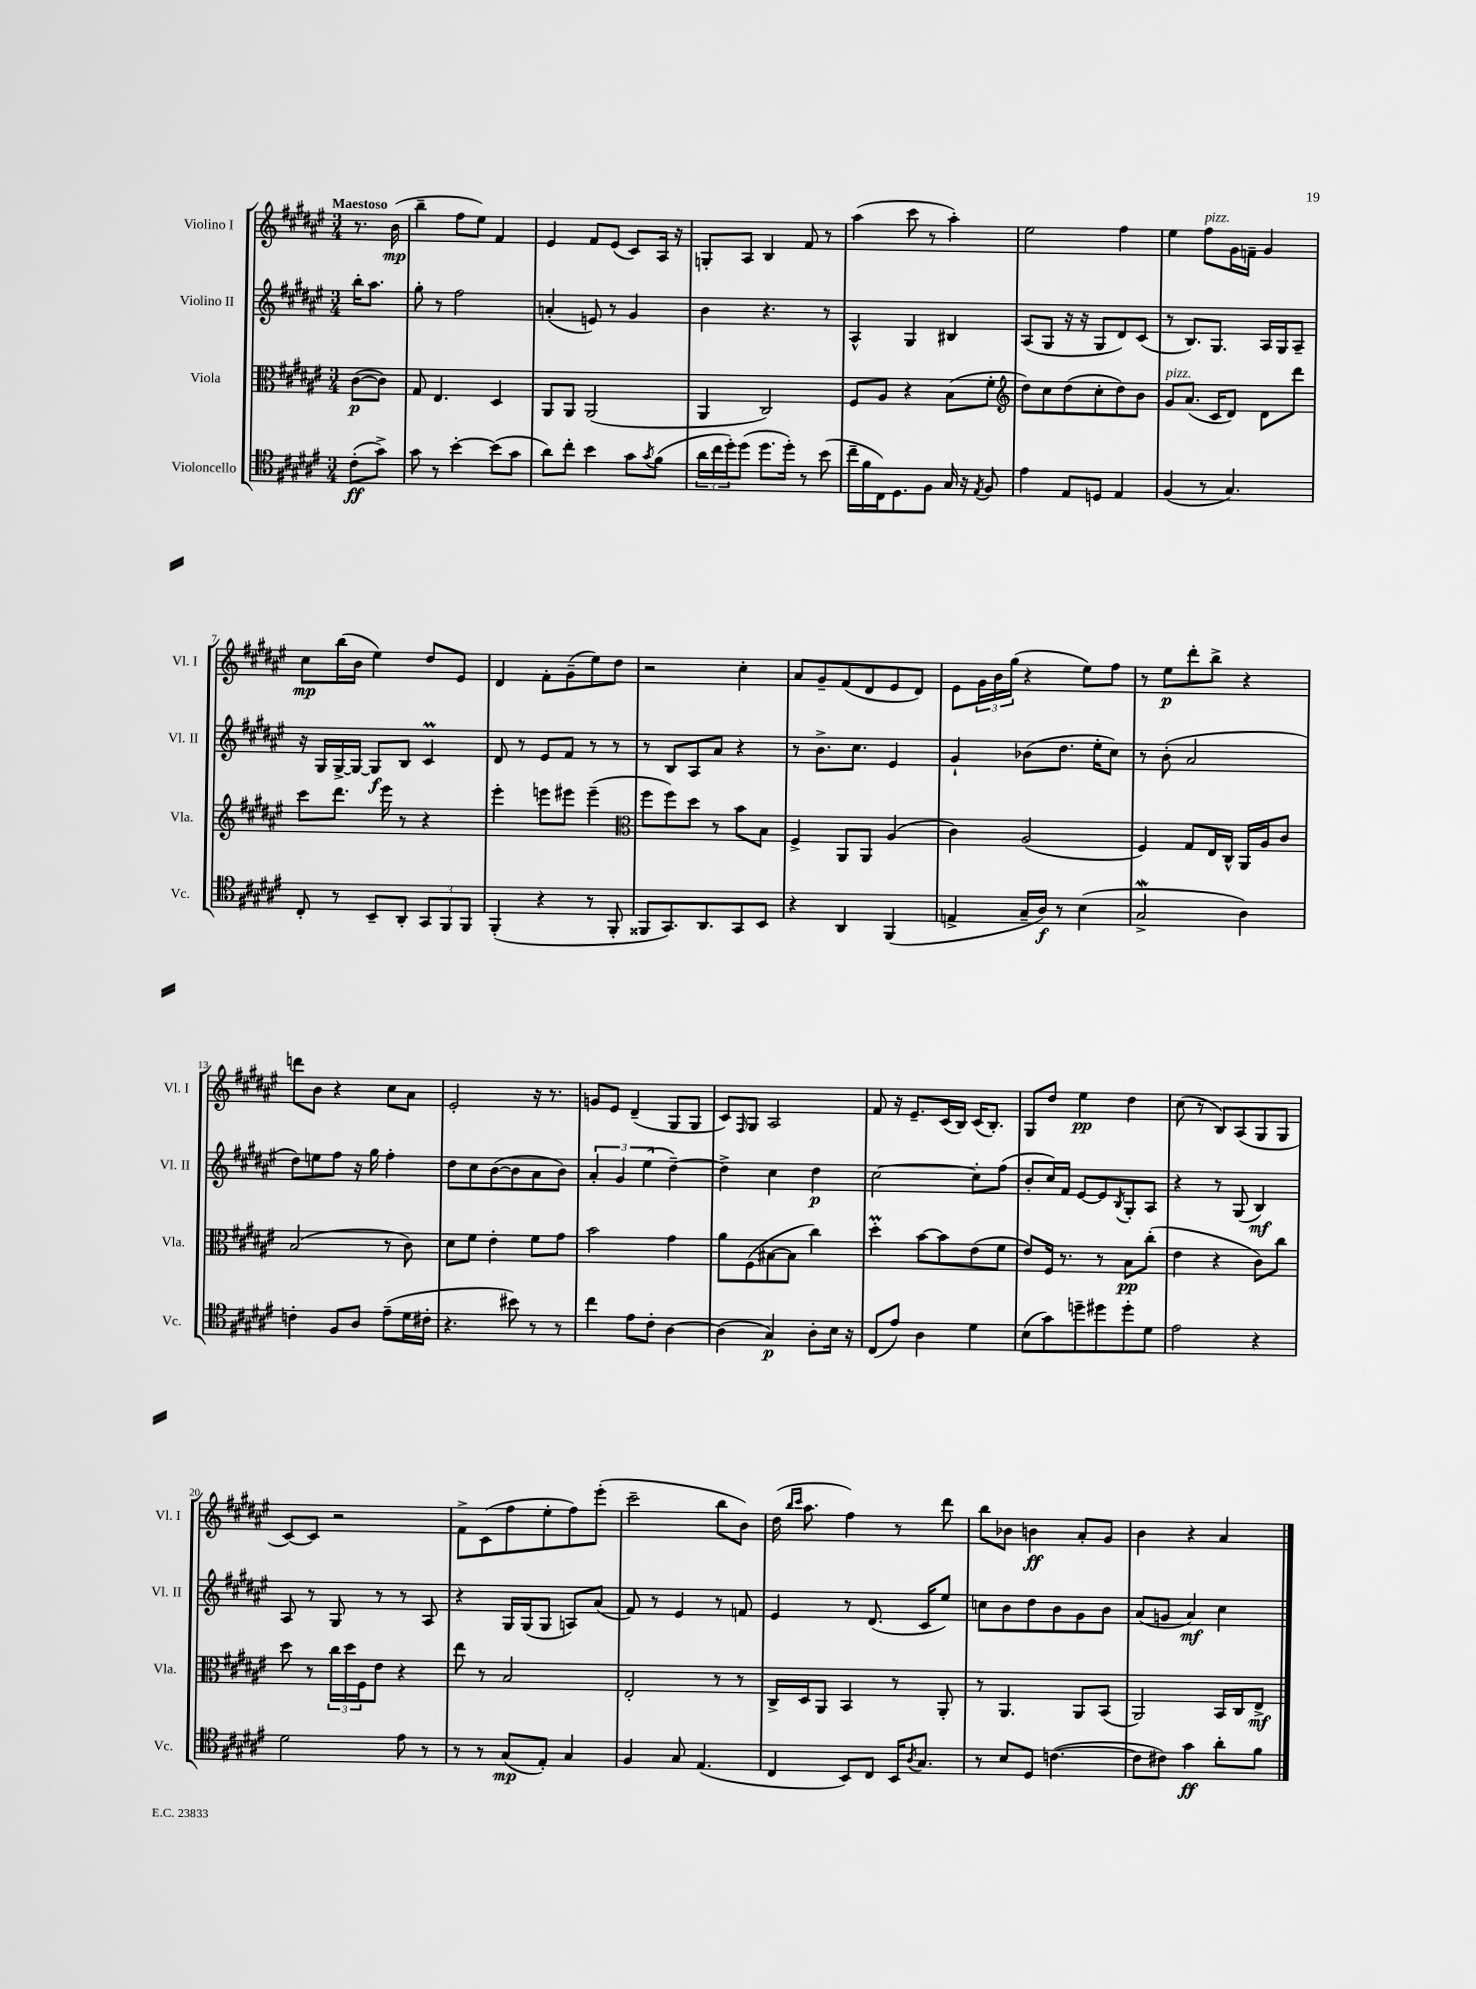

**kern	**dynam	**kern	**dynam	**kern	**dynam	**kern	**dynam
*part4	*part4	*part3	*part3	*part2	*part2	*part1	*part1
*staff4	*staff4	*staff3	*staff3	*staff2	*staff2	*staff1	*staff1
*I"Violoncello	*	*I"Viola	*	*I"Violino II	*	*I"Violino I	*
*I'Vc.	*	*I'Vla.	*	*I'Vl. II	*	*I'Vl. I	*
*clefC4	*	*clefC3	*	*clefG2	*	*clefG2	*
*k[f#c#g#d#a#e#]	*	*k[f#c#g#d#a#e#]	*	*k[f#c#g#d#a#e#]	*	*k[f#c#g#d#a#e#]	*
*M3/4	*	*M3/4	*	*M3/4	*	*M3/4	*
=	=	=	=	=	=	=	=
!	!	!	!	!	!	!LO:TX:a:B:t=Maestoso	!
(8c#'\L	ff	([8c#\L	p	16bb'\KL	.	8.r	.
.	.	.	.	8.aa#\J	.	.	.
8g#^\J)	.	8c#\J])	.	.	.	.	.
.	.	.	.	.	.	(16b\	mp
=1	=1	=1	=1	=1	=1	=1	=1
8g#\	.	8G#/	.	8gg#'\	.	4bb~\	.
8r	.	4.E#/	.	8r	.	.	.
[4b'\	.	.	.	2ff#\	.	8ff#\L	.
.	.	.	.	.	.	8ee#\J)	.
(8b\L]	.	4D#/	.	.	.	4f#/	.
8g#\J	.	.	.	.	.	.	.
=2	=2	=2	=2	=2	=2	=2	=2
8a#\L)	.	8AA#/L	.	(4an'/	.	4e#/	.
8cc#'\J	.	8AA#/J	.	.	.	.	.
4b\	.	(2AA#/	.	8en/)	.	8f#/L	.
.	.	.	.	8r	.	(8e#/J	.
8g#\L	.	.	.	4g#/	.	8c#/L)	.
8qg#/	.	.	.	.	.	.	.
(8f#\J	.	.	.	.	.	16A#/Jk	.
.	.	.	.	.	.	16r	.
=3	=3	=3	=3	=3	=3	=3	=3
24a#\LL	.	4AA#/	.	4b\	.	8Gn'/L	.
24cc#\	.	.	.	.	.	.	.
24dd#'\J)	.	.	.	.	.	.	.
(8dd#\J	.	.	.	.	.	8A#/J	.
8.dd#\L	.	2C#/)	.	4.r	.	4B/	.
16dd#'\Jk)	.	.	.	.	.	.	.
8r	.	.	.	.	.	8f#/	.
(8b\	.	.	.	8r	.	8r	.
=4	=4	=4	=4	=4	=4	=4	=4
16cc#~\LL	.	8F#/L	.	4A#^^/	.	(4aa#\	.
16f#\	.	.	.	.	.	.	.
16C#\J)	.	8A#/J	.	.	.	.	.
8.D#\	.	.	.	.	.	.	.
.	.	4r	.	4G#/	.	8ccc#\	.
8F#\J	.	.	.	.	.	8r	.
16G#/	.	(8B\L	.	4B#X/	.	4aa#'\)	.
16r	.	.	.	.	.	.	.
8qE#/	.	.	.	.	.	.	.
8F#/	.	8f#'\J	.	.	.	.	.
=5	=5	=5	=5	=5	=5	=5	=5
*	*	*clefG2	*	*	*	*	*
4e#\	.	8dd#\L)	.	(8A#/L	.	2ee#\	.
.	.	8cc#\	.	8G#/J	.	.	.
8E#/L	.	(8dd#\	.	16r	.	.	.
.	.	.	.	16r	.	.	.
8Dn/J	.	8cc#'\	.	8G#/L	.	.	.
4E#/	.	8dd#\)	.	8d#/)	.	4ff#\	.
.	.	8b\J	.	(8c#/J	.	.	.
=6	=6	=6	=6	=6	=6	=6	=6
!	!	!LO:TX:a:i:t=pizz.	!	!	!	!	!
(4F#/	.	8g#/L	.	8r	.	4ee#\	.
.	.	(8.a#/J	.	8.B/L)	.	.	.
!	!	!	!	!	!	!LO:TX:a:i:t=pizz.	!
8r	.	.	.	.	.	8ff#\L	.
.	.	16c#/KL	.	8.G#/J	.	.	.
4.G#/)	.	8d#/J)	.	.	.	16g#\L	.
.	.	.	.	.	.	16fn~\JJ	.
.	.	8d#\L	.	16A#/LL	.	4g#/	.
.	.	.	.	16G#/J	.	.	.
.	.	8ddd#\J	.	8A#~/J	.	.	.
!!LO:LB:g=z
=7	=7	=7	=7	=7	=7	=7	=7
8C#'/	.	8ccc#\L	.	16r	.	8cc#\L	mp
.	.	.	.	16G#/LL	.	.	.
8r	.	8.ddd#\J	.	[16G#^/	.	(16bb\L	.
.	.	.	.	16G#/JJ_	.	16b\JJ	.
8BB~/L	.	.	.	8G#/L]	f	4ee#\)	.
.	.	16eee#\	.	.	.	.	.
8AA#'/J	.	8r	.	8B/J	.	.	.
12GG#/L	.	4r	.	4c#M/	.	8dd#/L	.
12FF#/	.	.	.	.	.	.	.
.	.	.	.	.	.	8e#/J	.
12FF#/J	.	.	.	.	.	.	.
=8	=8	=8	=8	=8	=8	=8	=8
(4FF#'/	.	4eee#'\	.	8d#/	.	4d#/	.
.	.	.	.	8r	.	.	.
4r	.	8eeen\L	.	8e#/L	.	8f#'\L	.
.	.	8eee#X\J	.	8f#/J	.	(8g#~\	.
8r	.	(4eee#~\	.	8r	.	8ee#\)	.
8FF#'/	.	.	.	8r	.	8dd#\J	.
=9	=9	=9	=9	=9	=9	=9	=9
*	*	*clefC3	*	*	*	*	*
8FF##X/L	.	8ff#\L	.	8r	.	2r	.
8.GG#/)	.	8ff#\)	.	8B/L	.	.	.
.	.	8dd#\J	.	8A#/	.	.	.
8.AA#/	.	.	.	.	.	.	.
.	.	8r	.	8a#/J	.	.	.
8GG#/	.	8b\L	.	4r	.	4cc#'\	.
8BB/J	.	8B\J	.	.	.	.	.
=10	=10	=10	=10	=10	=10	=10	=10
4r	.	4F#^/	.	8r	.	8a#/L	.
.	.	.	.	8.b^\L	.	8g#~/	.
4AA#/	.	8AA#/L	.	.	.	(8f#/	.
.	.	.	.	8.cc#\J	.	.	.
.	.	8AA#/J	.	.	.	8d#/	.
(4FF#/	.	(4A#/	.	4e#/	.	8e#/	.
.	.	.	.	.	.	8d#/J)	.
=11	=11	=11	=11	=11	=11	=11	=11
4En^/	.	4c#\)	.	4g#`/	.	8e#\L	.
.	.	.	.	.	.	24g#\L	.
.	.	.	.	.	.	24b\	.
.	.	.	.	.	.	(24gg#\JJ	.
16G#~/LL	.	(2A#/	.	(8b-X\L	.	4r	.
16A#/JJ)	f	.	.	.	.	.	.
8r	.	.	.	8.dd#\J	.	.	.
(4B\	.	.	.	.	.	8ee#\L)	.
.	.	.	.	16ee#'\KL	.	.	.
.	.	.	.	8cc#\J)	.	8ff#\J	.
=12	=12	=12	=12	=12	=12	=12	=12
2G#W^/	.	4F#/)	.	8r	.	8r	.
.	.	.	.	(8b'\	.	8ee#\L	p
.	.	8G#/L	.	2a#/	.	8ddd#'\	.
.	.	16E#/L	.	.	.	8bb^\J	.
.	.	16C#^^/JJ	.	.	.	.	.
4A#\)	.	16AA#/LL	.	.	.	4r	.
.	.	16A#/J	.	.	.	.	.
.	.	8c#/J	.	.	.	.	.
!!LO:LB:g=z
=13	=13	=13	=13	=13	=13	=13	=13
4cn'\	.	(2B/	.	8dd#\L)	.	8dddn\L	.
.	.	.	.	8een\	.	8b\J	.
8F#/L	.	.	.	8ff#\J	.	4r	.
8A#/J	.	.	.	16r	.	.	.
.	.	.	.	16gg#\	.	.	.
(8e#~\L	.	8r	.	4ff#'\	.	8cc#\L	.
16d#\L	.	8c#\)	.	.	.	8a#\J	.
16c#X'\JJ	.	.	.	.	.	.	.
=14	=14	=14	=14	=14	=14	=14	=14
4.r	.	8d#\L	.	8dd#\L	.	2e#'/	.
.	.	8f#\J	.	8cc#\	.	.	.
.	.	4e#'\	.	([8b\	.	.	.
8b#X\)	.	.	.	8b\]	.	.	.
8r	.	8f#\L	.	8a#\	.	16r	.
.	.	.	.	.	.	8.r	.
8r	.	8g#\J	.	8b\J)	.	.	.
=15	=15	=15	=15	=15	=15	=15	=15
4cc#\	.	2b\	.	6a#'/	.	8gn/L	.
.	.	.	.	.	.	8e#/J	.
.	.	.	.	6g#/	.	.	.
8e#\L	.	.	.	.	.	(4d#~/	.
.	.	.	.	(6ee#\	.	.	.
8c#'\J	.	.	.	.	.	.	.
[4A#\	.	4g#\	.	[4dd#~\)	.	8G#/L	.
.	.	.	.	.	.	8G#/J	.
=16	=16	=16	=16	=16	=16	=16	=16
(4A#\]	.	8a#\L	.	4dd#^\]	.	8c#/L)	.
.	.	.	.	.	.	16qqF#/	.
.	.	(8F#\	.	.	.	8G#/J	.
4G#/)	p	[8B#X\	.	4cc#\	.	2A#/	.
.	.	8B#\J]	.	.	.	.	.
8A#'\L	.	4cc#\)	.	4dd#\	p	.	.
16B\Jk	.	.	.	.	.	.	.
16r	.	.	.	.	.	.	.
=17	=17	=17	=17	=17	=17	=17	=17
(8C#/L	.	4dd#M'\	.	[2cc#\	.	8f#/	.
8e#/J)	.	.	.	.	.	16r	.
.	.	.	.	.	.	8.e#~/L	.
4A#\	.	[8b\L	.	.	.	.	.
.	.	8b\]	.	.	.	(16c#/L	.
.	.	.	.	.	.	16B/JJ)	.
4d#\	.	(8e#\	.	8cc#'\L]	.	(16c#/KL	.
.	.	.	.	.	.	8.B'/J)	.
.	.	8f#\J	.	(8ff#\J	.	.	.
=18	=18	=18	=18	=18	=18	=18	=18
(8B\L	.	8e#/L)	.	8b'/L	.	8G#/L	.
8g#\)	.	16F#/Jk	.	16cc#/L)	.	8dd#/J	.
.	.	8.r	.	16f#/JJ	.	.	.
8ddn~\	.	.	.	[8e#/L	.	4ee#\	pp
8dd#X\	.	8r	.	8e#/]	.	.	.
.	.	.	.	8qB/	.	.	.
8dd#'\	.	8B\L	pp	8G#'/	.	4dd#\	.
8d#\J	.	(8cc#'\J	.	8A#/J	.	.	.
=19	=19	=19	=19	=19	=19	=19	=19
2e#\	.	4e#\	.	4r	.	(8cc#\	.
.	.	.	.	.	.	8r	.
.	.	4r	.	8r	.	8B/L)	.
.	.	.	.	(8G#/	.	(8A#/	.
4r	.	8c#\L)	.	4B/)	mf	8G#/	.
.	.	8cc#\J	.	.	.	8G#/J	.
!!LO:LB:g=z
=20	=20	=20	=20	=20	=20	=20	=20
2d#\	.	8dd#\	.	8A#/	.	[8c#/L)	.
.	.	8r	.	8r	.	8c#/J]	.
.	.	24cc#\LL	.	8G#/	.	2r	.
.	.	24dd#\	.	.	.	.	.
.	.	24F#\J	.	.	.	.	.
.	.	8e#\J	.	8r	.	.	.
8e#\	.	4r	.	8r	.	.	.
8r	.	.	.	8A#/	.	.	.
=21	=21	=21	=21	=21	=21	=21	=21
8r	.	8ee#\	.	4r	.	8f#^\L	.
8r	.	8r	.	.	.	(8c#\	.
(8G#/L	mp	2B/	.	16G#/LL	.	8ff#\	.
.	.	.	.	(16G#/J	.	.	.
8E#'/J)	.	.	.	8G#/J	.	8ee#'\	.
4G#/	.	.	.	8An/L)	.	8ff#\)	.
.	.	.	.	(8a#/J	.	(8eee#'\J	.
=22	=22	=22	=22	=22	=22	=22	=22
4F#/	.	2E#'/	.	8f#/)	.	2ccc#~\	.
.	.	.	.	8r	.	.	.
8G#/	.	.	.	4e#/	.	.	.
(4.E#/	.	.	.	.	.	.	.
.	.	8r	.	8r	.	8bb\L	.
.	.	8r	.	8fn/	.	8b\J)	.
=23	=23	=23	=23	=23	=23	=23	=23
4C#/	.	16C#^/LL	.	4e#/	.	(16dd#\	.
.	.	.	.	.	.	16qqbb/LL	.
.	.	.	.	.	.	16qqccc#/JJ	.
.	.	16D#/J	.	.	.	8.aa#\	.
.	.	8AA#/J	.	.	.	.	.
8BB/L)	.	4BB/	.	8r	.	4ff#\)	.
8C#/J	.	.	.	(8.d#/	.	.	.
16BB/KL	.	8r	.	.	.	8r	.
8qA#/	.	.	.	.	.	.	.
8.G#/J	.	.	.	16c#/KL	.	.	.
.	.	8AA#'/	.	8ee#/J)	.	8ddd#\	.
=24	=24	=24	=24	=24	=24	=24	=24
8r	.	8r	.	8ccn\L	.	8bb\L	.
8B/L	.	4.AA#/	.	8b\	.	8b-X\J	.
8D#/J	.	.	.	8dd#\	.	4bn\	ff
([4.cn\	.	.	.	8b\	.	.	.
.	.	8AA#/L	.	8g#\	.	8a#'/L	.
.	.	(8BB/J	.	8b\J	.	8g#/J	.
=25	=25	=25	=25	=25	=25	=25	=25
8c\L]	.	2AA#/)	.	(8a#/L	.	4b\	.
8c#X\J)	.	.	.	8gn/J	.	.	.
4g#\	ff	.	.	4a#/)	mf	4r	.
8a#'\L	.	16BB/LL	.	4cc#\	.	4a#/	.
.	.	16C#/J	.	.	.	.	.
8f#\J	.	8E#^/J	mf	.	.	.	.
==	==	==	==	==	==	==	==
*-	*-	*-	*-	*-	*-	*-	*-
